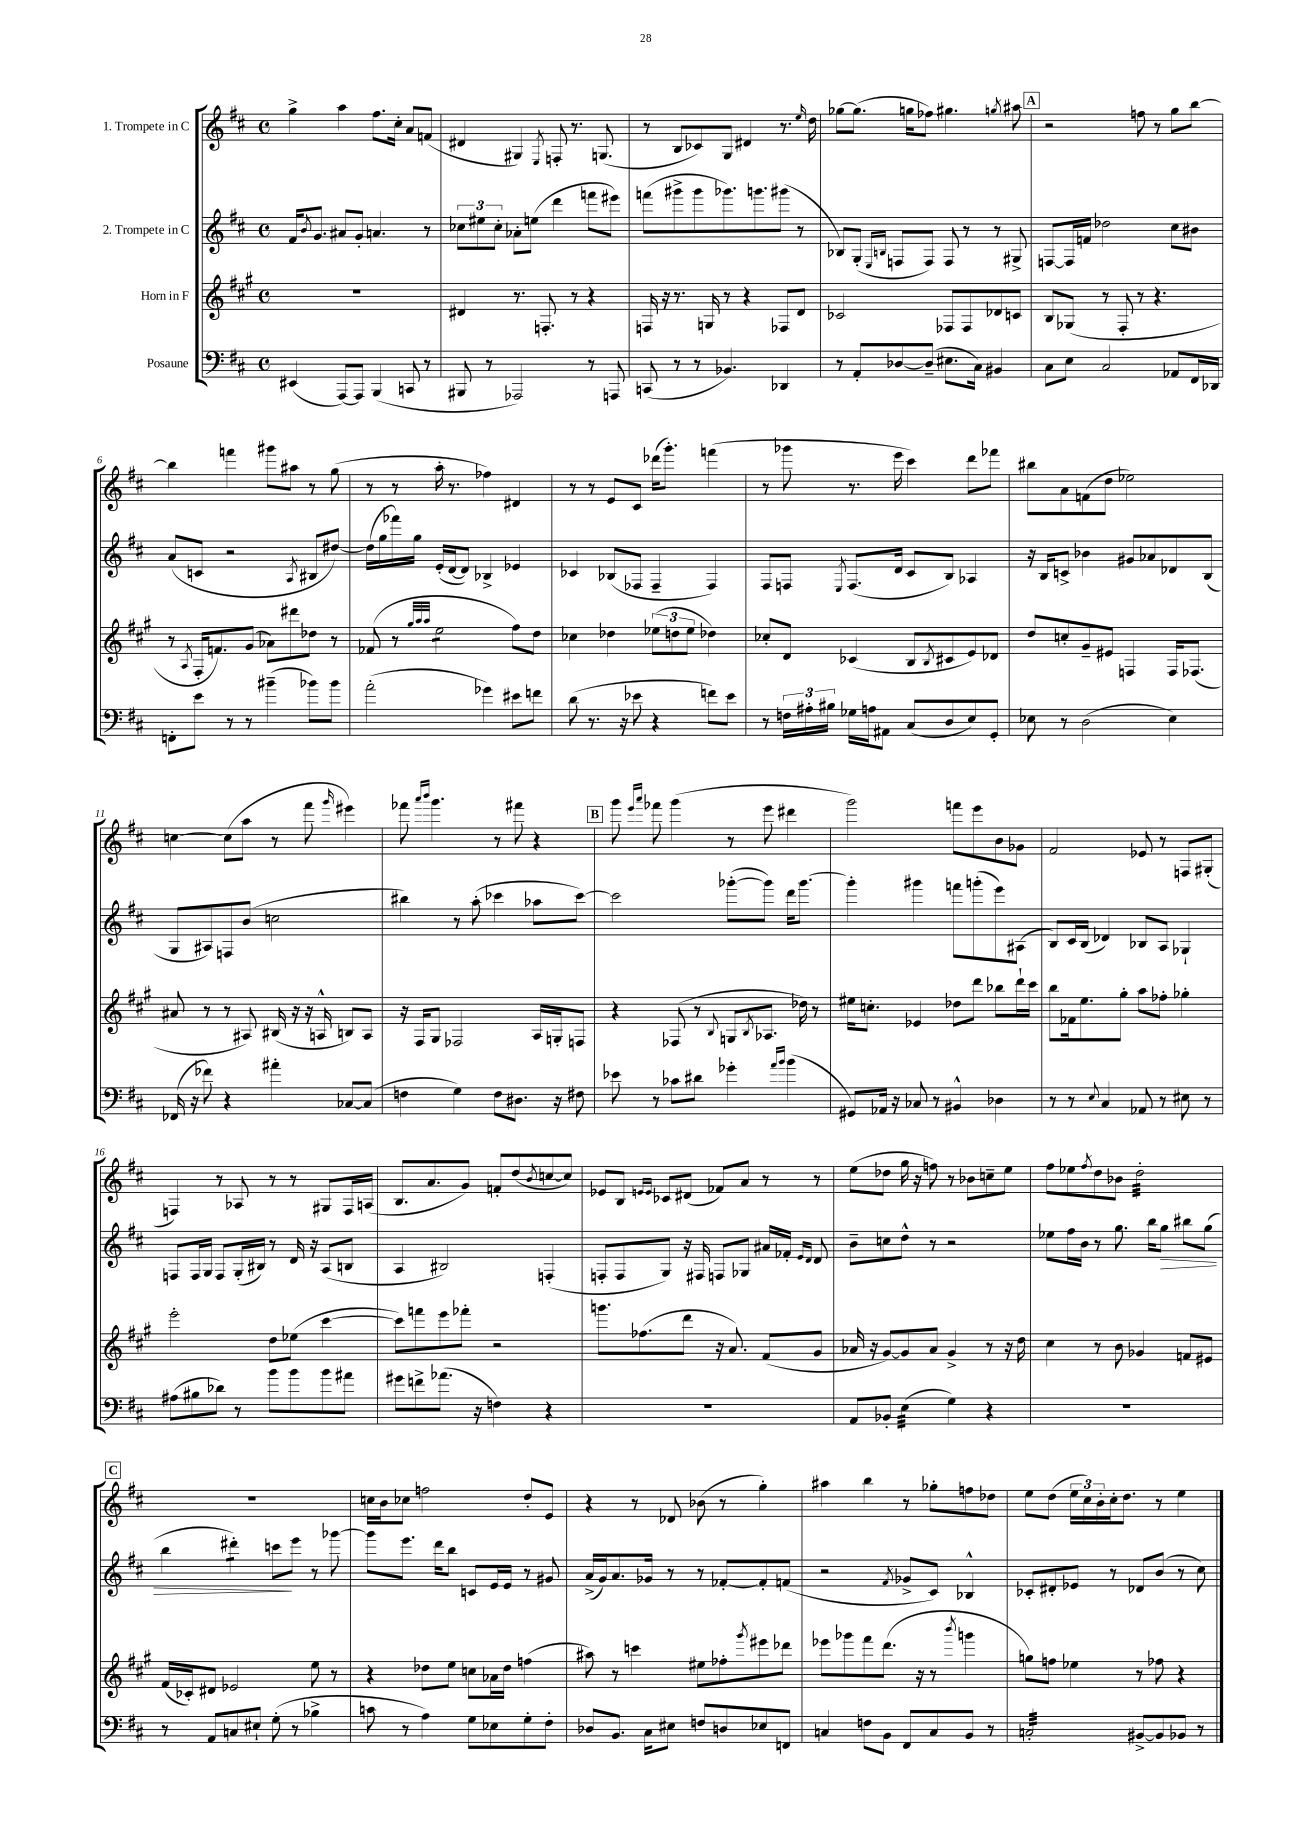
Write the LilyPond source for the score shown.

<<
\new StaffGroup <<
\new Staff = "s0" \with { instrumentName = "1. Trompete in C" } {
    \clef treble \key d \major \defaultTimeSignature \time 4/4
    g''4-> a''4 fis''8. cis''16-. a'8 f'8( |
    dis'4 gis4) \acciaccatura { e8 } f8-. r8. g8.( |
    r8 b8 ces'8) g8 dis'4 r8. \grace { e''16 } d''16 |
    ges''8~ ges''8.( g''16 fes''8) gis''4. \acciaccatura { g''8 } ais''8 |
    \mark \markup { \box "A" } r2 f''8 r8 g''8 b''8~ |
    b''4 f'''4 gis'''8 ais''8 r8 g''8( |
    r8 r8 a''16-. r8. fes''4) dis'4 |
    r8 r8 e'8 cis'8 des'''16( g'''8.-.) f'''4( |
    r8 ges'''8 r8. e'''16 cis'''4) d'''8 fes'''8 |
    bis''8 a'8 f'8( d''8 ees''2) |
    c''4~ c''8( a''8 r8 fis'''8 \grace { g'''16 } eis'''4) |
    fes'''8 \grace { a'''16 b'''16 } g'''4. r8 fis'''8 r4 |
    \mark \markup { \box "B" } g'''8 \grace { e'''16 a'''16 } fes'''8 g'''4( r8 e'''8 dis'''4 |
    g'''2) f'''8 e'''8 b'8 ges'8 |
    fis'2 ees'8 r8 f8 gis8-.( |
    f4) r8 aes8 r8 r8 gis8 f16 a16( |
    b8. a'8. g'8) f'8-. d''8( \acciaccatura { b'8 } c''8~ c''8) |
    ees'8 b8 \grace { e'16 e'16 } ces'8 dis'8( fes'8) a'8 r8 r8 |
    e''8( des''8 g''16 r16 f''8) r8 bes'8 c''8-- e''8 |
    fis''8 ees''8 \acciaccatura { fis''8 } d''8 bes'8 d''2:32-. |
    \mark \markup { \box "C" } R1 |
    c''16 b'16 ces''8 f''2 d''8-. e'8 |
    r4 r8 des'8 bes'8( r8 g''4-.) |
    ais''4 b''4 r8 ges''8-. f''8 des''8 |
    e''8 d''8( \tuplet 3/2 { e''16 cis''16) b'16-. } cis''16-. d''8. r8 e''4 \bar "|." |
}
\new Staff = "s1" \with { instrumentName = "2. Trompete in C" } {
    \clef treble \key d \major \defaultTimeSignature \time 4/4
    fis'16 \acciaccatura { b'8 } g'8. ais'8 g'8-. a'4. r8 |
    \tuplet 3/2 { ces''8 eis''8 ces''8-. } aes'8-. e''8( d'''4 f'''8 eis'''8) |
    f'''8( gis'''8-> gis'''8 ges'''8.) g'''8. gis'''8( r8 |
    bes8) g8-.( \grace { e16 b16 } f8 f8) f8 r8 r8 gis8-> |
    \mark \markup { \box "A" } f8~ f16 f'16 des''2 cis''8 bis'8 |
    a'8( c'8 r2 \acciaccatura { a8 } bis8 dis''8~) |
    dis''16( g''16 fes'''16) g''16 e'16-.( d'16~ d'8) bes4-> ees'4 |
    ces'4 bes8( fes8 fes4-- fes4) |
    fis8 f8 \acciaccatura { e8 } f8.( d'16 cis'8 b8) aes4 |
    r16 b16 c'8-> bes'4 gis'8 aes'8 des'8 b8( |
    g8 ais8) f8 b'8( c''2 |
    bis''4) r8 a''8-.( ces'''4 aes''8 ces'''8~) |
    \mark \markup { \box "B" } ces'''2 ges'''8~-.( ges'''8) d'''16 ges'''8.~ |
    ges'''4-. gis'''4 f'''8 g'''8-.( e'''8) ais8( |
    b8) cis'16 b16( des'4) bes8 a8 ges4-! |
    f8 f16 g16 f8 g16-.( bis16) r8 d'16 r16 a8( b8 |
    a4 bis2) f4-.( |
    f8-. f8 g8) r16 fis16 f8 ges8 ais'16 fes'16-. \grace { e'16 d'16 } d'8 |
    b'8-- c''8 d''8-^ r8 r2 |
    ees''8 fis''16 b'16 r8 g''8. b''16 g''8\> bis''8 g''8( |
    \mark \markup { \box "C" } b''4 dis'''4:8-.) c'''8\! e'''8 r8 ges'''8~ |
    ges'''8 e'''8. d'''16 b''8 c'8 e'16 e'16 r8 gis'8 |
    a'16->( g'16) a'8. ges'16 r8 r8 fes'8~-. fes'8-. f'8( |
    r2 \acciaccatura { fis'8 } ges'8-> cis'8) bes4-^ |
    ces'8-. dis'8-. ees'8 r8 des'8 b'8( r8 cis''8) \bar "|." |
}
\new Staff = "s2" \with { instrumentName = "Horn in F" } {
    \clef treble \key a \major \defaultTimeSignature \time 4/4
    R1 |
    dis'4 r8. f8.-. r8 r4 |
    f16 r16 r8. g16 r8 r4 fes8 d'8 |
    ces'2 fes8 fes8 des'8 c'8 |
    \mark \markup { \box "A" } b8 ges8( r8 fis8-. r8 r4. |
    r8 \acciaccatura { a8 } fis16-. f'8.) gis'8( aes'8) dis'''8 des''8 r8 |
    fes'8( r8 \grace { gis''32 a''32 a''32 } e''2:8 fis''8) d''8 |
    ces''4 des''4 \tuplet 3/2 { ees''8( d''8 ees''8 } des''4) |
    ces''8-. d'8 ces'4( b8 \acciaccatura { b8 } cis'8 e'8) des'8 |
    d''8 c''8-. gis'8-- eis'8 f4 f16 fes8.( |
    ais'8 r8 r8 ais8) bis16( r16 r16 a16-^ b8) a8 |
    r16 fis16 gis8 fes2 a16 g16-. f8 |
    \mark \markup { \box "B" } r4 fes8( r8 \appoggiatura { b8 } g8 \acciaccatura { b8 } aes8. des''16) r8 |
    eis''16 c''8.-. ees'4 des''8 d'''8 bes''8 d'''16-! cis'''16 |
    b''8 fes'16 e''8. gis''8-. a''8 fes''8-. ges''4-. |
    e'''2-. d''8 ees''8( cis'''4~ |
    cis'''8) f'''8 e'''8 fes'''8-. r2 |
    g'''8. fes''8.( d'''8 r16 a'8.) fis'8( gis'8 |
    aes'16 r16 gis'8~) gis'8 aes'8 gis'4-> r8 r16 d''16 |
    cis''4 r8 b'8 ges'4 f'8 eis'8 |
    \mark \markup { \box "C" } fis'16( ces'16-.) dis'8 ees'2 e''8 r8 |
    r4 des''8 e''8 c''8 aes'16 des''16 f''4( |
    ais''8) r8 c'''4 eis''8 fes''8-. \acciaccatura { gis'''8 } eis'''8 des'''8 |
    ees'''8 ges'''8 fis'''8 d'''8.( r16 r8 \acciaccatura { b'''8 } g'''4 |
    g''8) f''8 ees''4 r8 fes''8 r4 \bar "|." |
}
\new Staff = "s3" \with { instrumentName = "Posaune" } {
    \clef bass \key d \major \defaultTimeSignature \time 4/4
    eis,4( a,,8~) a,,8 b,,4( c,8 r8 |
    bis,,8 r8 aes,,2) r8 a,,8 |
    c,8( r8 r8 bes,4.) des,4 |
    r8 a,8-. des8~ des8--( eis8. cis16) bis,4 |
    \mark \markup { \box "A" } cis8 e8 cis2 aes,8 fis,16 des,16 |
    f,8-. e'8 r8 r8 bis'4--( bes'8) bes'8 |
    a'2-.( ges'4) eis'8 f'8 |
    d'8( r8. r16 ees'8 r4 f'8) ees'8 |
    r8 \tuplet 3/2 { f16 ais16-. bis16 } ges16 a16 ais,8 cis8( d8 e8) g,8-. |
    ees8 r8 d2( ees4) |
    fes,16( r16 fes'8) r4 ais'4-. ces8~ ces8( |
    f4 g4) f8 dis8. r16 fis8 |
    \mark \markup { \box "B" } ees'8 r8 ces'8 dis'8 ges'4-. \grace { a'16 b'16 } b'4( |
    gis,8) aes,16 r16 ces8 r8 bis,4-^ des4 |
    r8 r8 \appoggiatura { e8 } cis4 aes,8 r8 eis8 r8 |
    ais8( bis8 des'8) r8 b'8 b'8 b'8 ais'8 |
    gis'8 f'8-> aes'8.( r16 f4) r4 |
    R1 |
    a,8 bes,8-. e4:32( g4) r4 |
    R1 |
    \mark \markup { \box "C" } r8 a,8 c8 eis8-! g8-.( r8 bes4-> |
    c'8 r8 a4) g8 ees8 g8-. fis8-. |
    des8 b,8. cis16 eis8 f8 d8 ees8 f,8 |
    c4 f8 b,8 fis,8 c8 b,8 r8 |
    c2:32-. bis,8~-> bis,8 bes,8 r8 \bar "|." |
}
>>
>>
